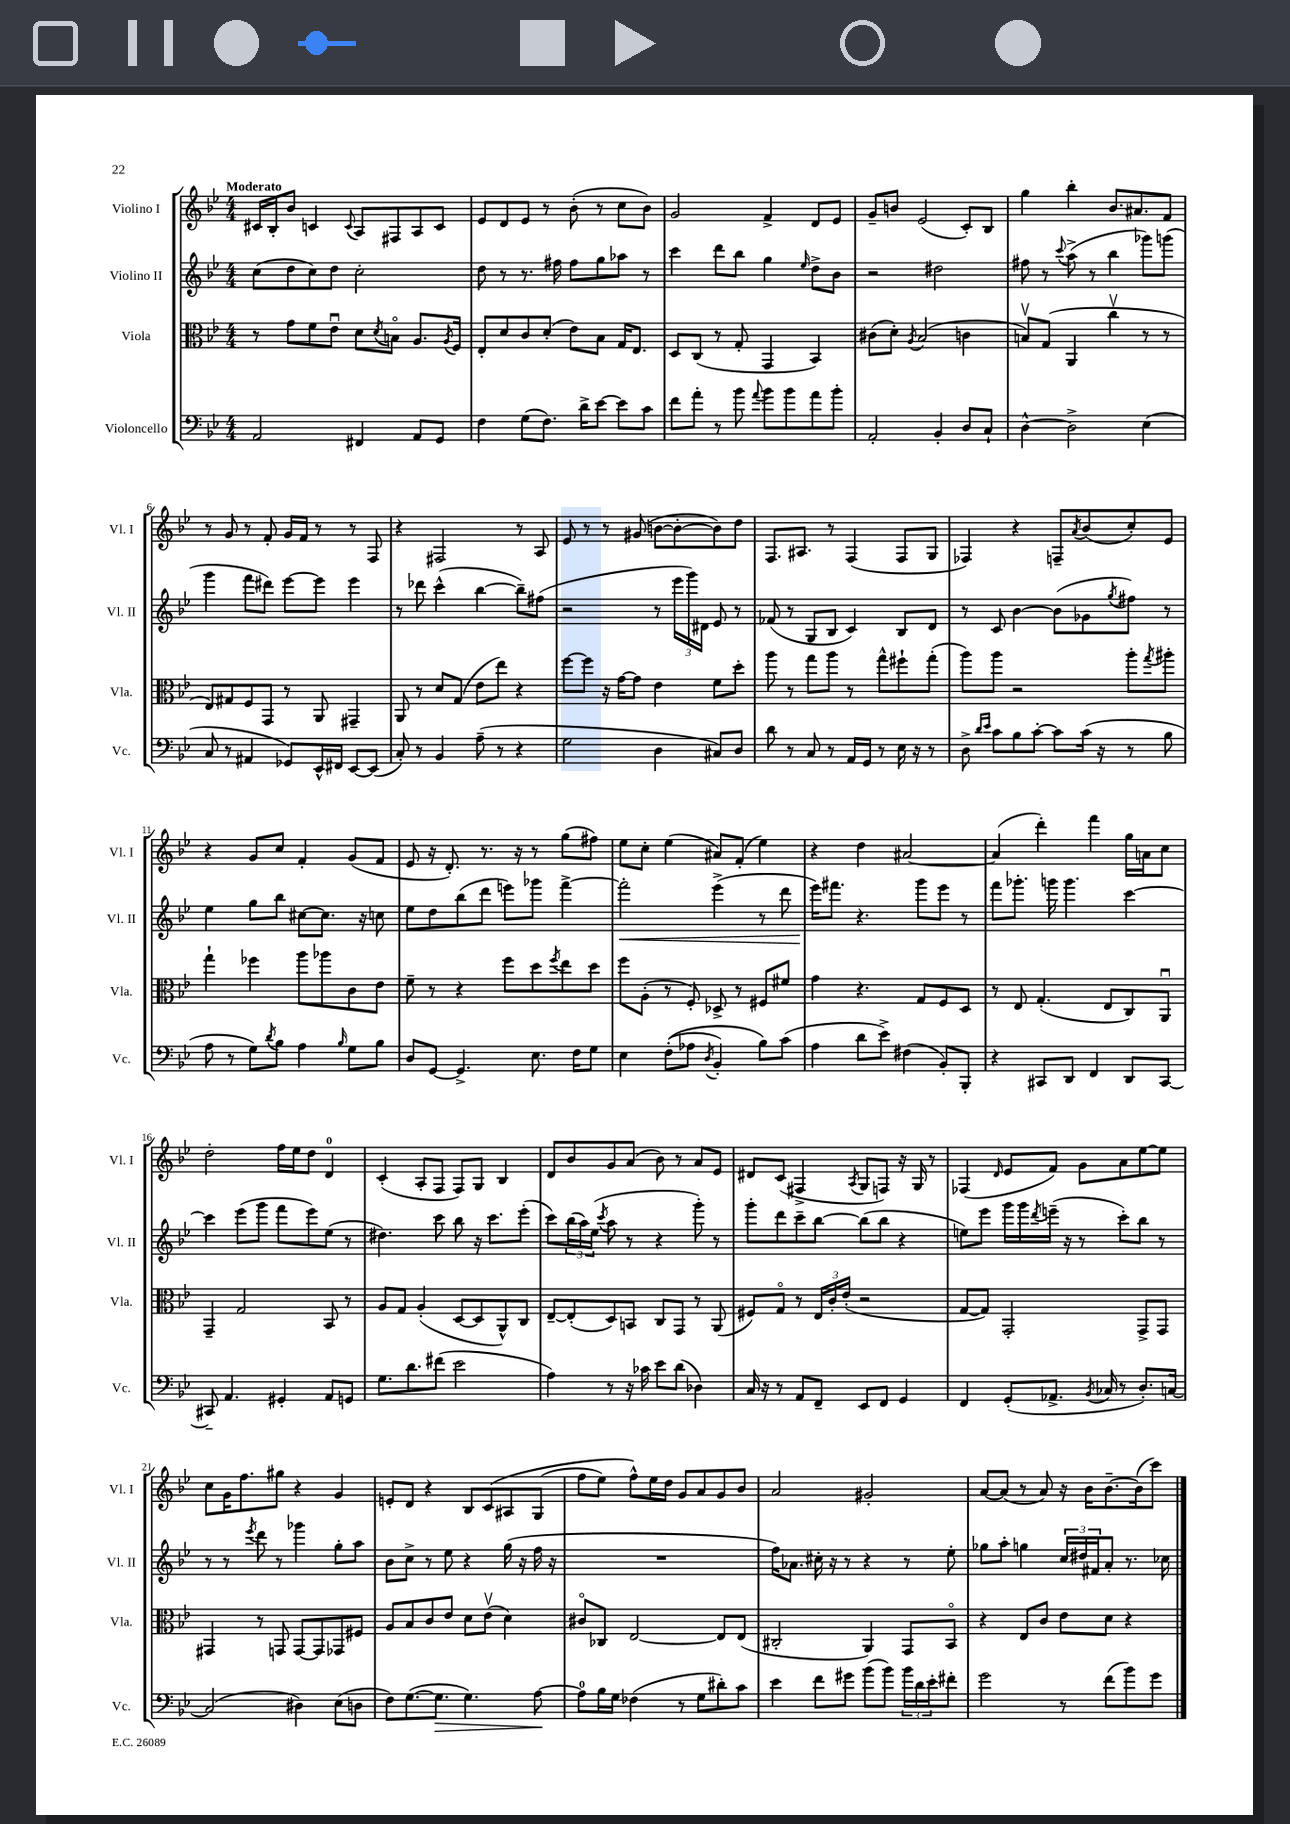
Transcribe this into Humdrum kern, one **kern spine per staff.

**kern	**dynam	**kern	**kern	**dynam	**kern
*part4	*part4	*part3	*part2	*part2	*part1
*staff4	*staff4	*staff3	*staff2	*staff2	*staff1
*I"Violoncello	*	*I"Viola	*I"Violino II	*	*I"Violino I
*I'Vc.	*	*I'Vla.	*I'Vl. II	*	*I'Vl. I
*clefF4	*	*clefC3	*clefG2	*	*clefG2
*k[b-e-]	*	*k[b-e-]	*k[b-e-]	*	*k[b-e-]
*M4/4	*	*M4/4	*M4/4	*	*M4/4
=1	=1	=1	=1	=1	=1
!	!	!	!	!	!LO:TX:a:B:t=Moderato
2AA/	.	8r	(8cc\L	.	16c#X/LL
.	.	.	.	.	16B-'/J
.	.	8g\L	8dd\	.	8b-/J
.	.	8f\	8cc\)	.	4cn/
.	.	8e-u\J	8dd\J	.	.
.	.	.	.	.	8qqc/
4FF#X/	.	8d\L	2cc'\	.	8A/L
.	.	8qd/	.	.	.
.	.	8Bn\J	.	.	8F#X/
8AA/L	.	8.A/L	.	.	8A/
8GG/J	.	.	.	.	8c/J
.	.	8qA/	.	.	.
.	.	16F/Jk	.	.	.
=2	=2	=2	=2	=2	=2
4F\	.	8E-'/L	8dd\	.	8e-/L
.	.	8d/	8r	.	8d/
(8G\L	.	8c/	8.r	.	8e-/J
8.F\J)	.	(8d'/J	.	.	8r
.	.	.	16ff#X\	.	.
.	.	8e-\L)	8ff#\L	.	(8b-'\
16d^\KL	.	.	.	.	.
[8e-\J	.	8B-\J	8gg\	.	8r
8e-\L]	.	16G/KL	8aa-X\J	.	8cc\L
.	.	8.E-/J	.	.	.
8c\J	.	.	8r	.	8b-\J)
=3	=3	=3	=3	=3	=3
8f\L	.	8D/L	4ccc\	.	2g/
8a'\J	.	(8C/J	.	.	.
8r	.	8r	8ddd\L	.	.
8b-\	.	8G'/	8bb-\J	.	.
8qqa/	.	.	.	.	.
8b-\L	.	4GG/	4gg\	.	4f^/
8b-\	.	.	.	.	.
.	.	.	16qqee-/	.	.
8a\	.	4BB-/)	8dd^\L	.	8d/L
8b-'\J	.	.	8b-\J	.	8e-/J
=4	=4	=4	=4	=4	=4
2AA'/	.	(8c#X\L	2r	.	8g~/L
.	.	8d'\J)	.	.	8bn/J
.	.	8qA/	.	.	.
.	.	(2B-/	.	.	(2e-/
4BB-'/	.	.	2dd#X\	.	.
8D/L	.	4cn\	.	.	8c'/L)
8C`/J	.	.	.	.	8B-/J
=5	=5	=5	=5	=5	=5
[4D^^\	.	8Bnv/L)	8ff#X\	.	4gg\
.	.	(8G/J	8r	.	.
.	.	.	8qqccc/	.	.
2D^\]	.	4AA/	(8aa^\	.	4bb-'\
.	.	.	8r	.	.
.	.	4ccv\	4bb-\	.	8.b-/L
.	.	.	.	.	8.a#X/
(4E-\	.	8r	8ggg-X\L)	.	.
.	.	8r	(8gggn\J	.	8f/J
!!LO:LB:g=z
=6	=6	=6	=6	=6	=6
8C/	.	8E-/L)	4ggg\	.	8r
8r	.	8G#X/	.	.	8g/
4AA#X/	.	8F/	8fff\L	.	8r
.	.	8GG/J	8ddd#X\J)	.	8f'/
8GG-X/L)	.	8r	[8eee-\L	.	16g/LL
.	.	.	.	.	16f/JJ
16EE-^^/L	.	8AA/	8eee-\J]	.	8r
16FF#X/JJ	.	.	.	.	.
[8EE-/L	.	4GG#X~/	4eee-\	.	8r
(8EE-/J]	.	.	.	.	8F/
=7	=7	=7	=7	=7	=7
8C'/)	.	8AA/	8r	.	4r
8r	.	8r	8ddd-X\	.	.
4BB-/	.	8d/L	(4ccc^^\	.	2F#X/
.	.	(8G/J	.	.	.
(8A~\	.	8e-\L	[4bb-\	.	.
8r	.	8ee-\J)	.	.	.
4r	.	4r	8bb-~\L])	.	8r
.	.	.	(8ff#X\J	.	8A/
=8	=8	=8	=8	=8	=8
2G\	.	[8ff\L	2r	.	8e-/
.	.	8ff\J]	.	.	8r
.	.	16r	.	.	8r
.	.	[16g\KL	.	.	.
.	.	8g\J]	.	.	(8g#X/
4D\	.	4e-\	8r	.	[8bn\L
.	.	.	24eee-\LL	.	8b'\_
.	.	.	24ggg\)	.	.
.	.	.	24d#X\JJ	.	.
8C#X/L)	.	8f\L	8e-/	.	8b\])
8D/J	.	8dd'\J	8r	.	8dd\J
=9	=9	=9	=9	=9	=9
8d\	.	8aa\	(8f-X/	.	8.F/L
8r	.	8r	8r	.	.
.	.	.	.	.	8.A#X/J
8C/	.	8gg\L	8G/L	.	.
8r	.	8aa\J	8B-/J	.	8r
16AA/LL	.	8r	4c/)	.	(4F/
16GG/JJ	.	.	.	.	.
8r	.	8gg^^\L	.	.	.
16E-\	.	8ff#X`\	8B-/L	.	8F/L
16r	.	.	.	.	.
8r	.	(8gg'\J	8d/J	.	8G/J
=10	=10	=10	=10	=10	=10
8D^\	.	8aa\L)	8r	.	4F-X/)
16qqd/LL	.	.	.	.	.
16qqe-/JJ	.	.	.	.	.
8c\L	.	8aa\J	8c/	.	.
8B-\	.	2r	[4b-\	.	4r
[8c'\J	.	.	.	.	.
8c\L]	.	.	(8b-\L]	.	8Fn~/L
.	.	.	.	.	8qa/
(16c\Jk	.	.	8g-X\	.	(8b-/
16r	.	.	.	.	.
.	.	.	8qgg/	.	.
8r	.	8aa'\L	8ff#X\J)	.	8cc'/)
.	.	8qgg/	.	.	.
8B-\	.	8aa#X'\J	8r	.	8e-/J
!!LO:LB:g=z
=11	=11	=11	=11	=11	=11
8A\	.	4gg`\	4ee-\	.	4r
8r	.	.	.	.	.
8G\L)	.	4ff-X\	8gg\L	.	8g/L
8qd/	.	.	.	.	.
8B-\J	.	.	8bb-\J	.	8cc/J
4A\	.	8aa\L	[8cc#X\L	.	4f'/
.	.	8aa-X\	8.cc#\J]	.	.
16qqB-/	.	.	.	.	.
8G\L	.	8c\	.	.	(8g/L
.	.	.	16r	.	.
8B-\J	.	8e-\J	8ccn\	.	8f/J
=12	=12	=12	=12	=12	=12
8D/L	.	8f~\	8ee-\L	.	8e-/
[8GG/J	.	8r	8dd\	.	16r
.	.	.	.	.	8.d'/)
4.GG^/]	.	4r	(8bb-\	.	.
.	.	.	8ddd\J	.	8.r
.	.	8ff\L	8eeen\L)	.	.
.	.	.	.	.	16r
8.E-\	.	8dd\	8ggg-X\J	.	8r
.	.	8qff/	.	.	.
.	.	8ee-\	[4fff^\	.	(8gg\L
16F\KL	.	.	.	.	.
8G\J	.	8dd\J	.	.	8ff#X\J)
=13	=13	=13	=13	=13	=13
!	!	!	!	!LO:HP:b	!
4E-\	.	8ff\L	2fff'\]	<	8ee-\L
.	.	(8A'\J	.	.	8cc'\J
((8F'\L	.	8r	.	.	(4ee-\
8A-X\J	.	8F'/)	.	.	.
8qD/	.	.	.	.	.
4BB-'/)	.	8D-X^/	(4eee-^\	.	8a#X/L)
.	.	8r	.	.	(8f'/J
8B-\L)	.	8F#X/L	8r	.	4ee-\)
(8c\J	.	8f#X/J	8ddd\	.	.
=14	=14	=14	=14	=14	=14
4A\	.	4g\	16eee-\KL)	.	4r
.	.	.	8.fff#X\J	[	.
8d\L	.	4.r	4.r	.	4dd\
8e-^\J)	.	.	.	.	.
(4F#X\	.	.	.	.	[2a#X/
.	.	8G/L	8ggg\L	.	.
8BB-'/L)	.	8F/	8eee-\J	.	.
8BBB-'/J	.	8D/J	8r	.	.
=15	=15	=15	=15	=15	=15
4r	.	8r	8fff\L	.	(4a#/]
.	.	8E-/	8.ggg-X'\J	.	.
8CC#X/L	.	(4.G'/	.	.	4ddd'\)
.	.	.	16gggn\	.	.
8DD/J	.	.	4.ggg\	.	.
4FF/	.	.	.	.	4fff\
.	.	8E-/L	.	.	.
8DD/L	.	8C/)	[4ccc\	.	16gg\LL
.	.	.	.	.	16an\J
[8CC#/J	.	8AAu/J	.	.	8cc\J
!!LO:LB:g=z
=16	=16	=16	=16	=16	=16
8CC#X~/]	.	4GG~/	4ccc\]	.	2dd'\
4.AA/	.	.	.	.	.
.	.	2G/	(8eee-\L	.	.
.	.	.	8ggg\J	.	.
4GG#X'/	.	.	8fff\L	.	16ff\LL
.	.	.	.	.	16ee-\J
.	.	.	8eee-\)	.	8dd\J
8AA/L	.	8BB-/	(8ee-\J	.	4d/
8GGn/J	.	8r	8r	.	.
=17	=17	=17	=17	=17	=17
8.G\L	.	8A/L	4.dd#X\)	.	(4c'/
.	.	8G/J	.	.	.
8.d\	.	.	.	.	.
.	.	(4A'/	.	.	8A'/L
(8f#X\J	.	.	8ccc\	.	8F/J
2e-\	.	[8D/L	8bb-\	.	8F/L)
.	.	8D/]	16r	.	8G/J
.	.	.	8.ccc\L	.	.
.	.	8AA^^/)	.	.	4B-/
.	.	8C/J	(8eee-'\J	.	.
=18	=18	=18	=18	=18	=18
4A\)	.	[8E-~/L	8ccc\L)	.	8d/L
.	.	(8E-'/]	(24bb-\L	.	8b-/
.	.	.	24aa\)	.	.
.	.	.	(24ee-\JJ	.	.
.	.	.	8qccc/	.	.
8r	.	8D/)	8aa\	.	8g/
16r	.	8BBn/J	8r	.	(8a/J
16c-X\	.	.	.	.	.
8e-\L	.	8C/L	4r	.	8b-\)
(8d\J	.	8GG/J	.	.	8r
4D-X\)	.	8r	8ggg'\)	.	8a/L
.	.	(8AA/	8r	.	8e-/J
=19	=19	=19	=19	=19	=19
16C/	.	8F#X/L)	8ggg'\L	.	8d#X/L
16r	.	.	.	.	.
8r	.	8G/J	8ddd\	.	(8c/J
8AA/L	.	8r	8ccc~\	.	4F#X^/
8FF~/J	.	24E-/LL	[8bb-\J	.	.
.	.	24c'/	.	.	.
.	.	(24e-'/JJ	.	.	.
.	.	.	.	.	8qA/
8EE-/L	.	2r	(8bb-\L]	.	8G/L
8FF/J	.	.	8bb-\J	.	8Fn/J)
4GG/	.	.	4r	.	16r
.	.	.	.	.	16G/
.	.	.	.	.	8r
=20	=20	=20	=20	=20	=20
4FF/	.	[8G/L	8een\L)	.	(4F-X/
.	.	8G/J])	8eee-\J	.	.
.	.	.	.	.	16qqd/
(8GG'/L	.	2GG'/	16ggg\LL	.	8e-/L
.	.	.	16ggg\	.	.
.	.	.	8qddd/	.	.
8.AA-X^/J	.	.	(16eeen~\JJ	.	8f/J)
.	.	.	16r	.	.
.	.	.	8r	.	8g\L
8qBB-/	.	.	.	.	.
16C-X/	.	.	.	.	.
8r	.	.	8ccc'\L)	.	8a\
8.D'/L)	.	8GG^/L	8bb-\J	.	[8ee-\
.	.	8GG/J	8r	.	8ee-\J]
[16Cn/Jk	.	.	.	.	.
!!LO:LB:g=z
=21	=21	=21	=21	=21	=21
(2C/]	.	4GG#X/	8r	.	8cc\L
.	.	.	8r	.	16g\K
.	.	.	.	.	8.ff\
.	.	.	8qeee-/	.	.
.	.	8r	8ddd\	.	.
.	.	8GGn/	8r	.	8gg#X\J
4D#X\)	.	[8GG/L	4ggg-X\	.	4r
.	.	8GG/]	.	.	.
(8E-\L	.	8GG-X/	8gg'\L	.	4g/
8Dn\J	.	8F#X/J	8aa\J	.	.
=22	=22	=22	=22	=22	=22
8F\L)	.	8A/L	8b-\L	.	8en'/L
([8.G\	.	8B-/	8cc^\J	.	8d/J
.	.	8c/	8r	.	4r
!	!LO:HP:b	!	!	!	!
8.G\J]	>	.	.	.	.
.	.	8e-/J	8ee-\	.	.
4.G\)	.	8d\L	4r	.	8B-/L
.	.	(8e-v\J	.	.	(8c/
.	.	4d\)	(16gg\	.	8A#X/
.	.	.	16r	.	.
[8A\	.	.	16ff\	.	(8G/J
.	.	.	16r	.	.
.	]	.	.	.	.
=23	=23	=23	=23	=23	=23
8A\L]	.	8c#X/L	1r	.	8ff\L
16B-\L	.	8C-X/J	.	.	8ee-\J)
16G\JJ	.	.	.	.	.
(4F-X\	.	[2E-/	.	.	8ff^^\L)
.	.	.	.	.	16ee-\L
.	.	.	.	.	16dd\JJ
8r	.	.	.	.	8g/L
8G\L	.	.	.	.	8a/
8d#X'\)	.	8E-/L]	.	.	8g/
8c\J	.	(8E-/J	.	.	8b-/J
=24	=24	=24	=24	=24	=24
4e-\	.	2C#X'/	16ff\KL)	.	2a/
.	.	.	8.a-X\J	.	.
8f\L	.	.	16cc#X'\	.	.
.	.	.	16r	.	.
8g#X\J	.	.	8r	.	.
(8b-\L	.	4AA/)	4r	.	2g#X'/
8b-\J)	.	.	.	.	.
24b-\LL	.	8GG/L	8r	.	.
24d\	.	.	.	.	.
24e-'\J	.	.	.	.	.
8f#X'\J	.	8BB-/J	8ee-'\	.	.
=25	=25	=25	=25	=25	=25
2g\	.	4r	8gg-X\L	.	[8a/L
.	.	.	8aa'\J	.	(8a/J]
.	.	8E-/L	4ggn\	.	8r
.	.	8c/J	.	.	8a/)
8r	.	8e-\L	24cc/LL	.	16r
.	.	.	24dd#X/	.	.
.	.	.	.	.	16b-\KL
.	.	.	24f#X/J	.	.
(8f\L	.	8d\J	8a'/J	.	[8.b-~\
8b-\)	.	4r	8.r	.	.
.	.	.	.	.	(16b-\k]
8g\J	.	.	.	.	8ccc\J)
.	.	.	16cc-X\	.	.
==	==	==	==	==	==
*-	*-	*-	*-	*-	*-
